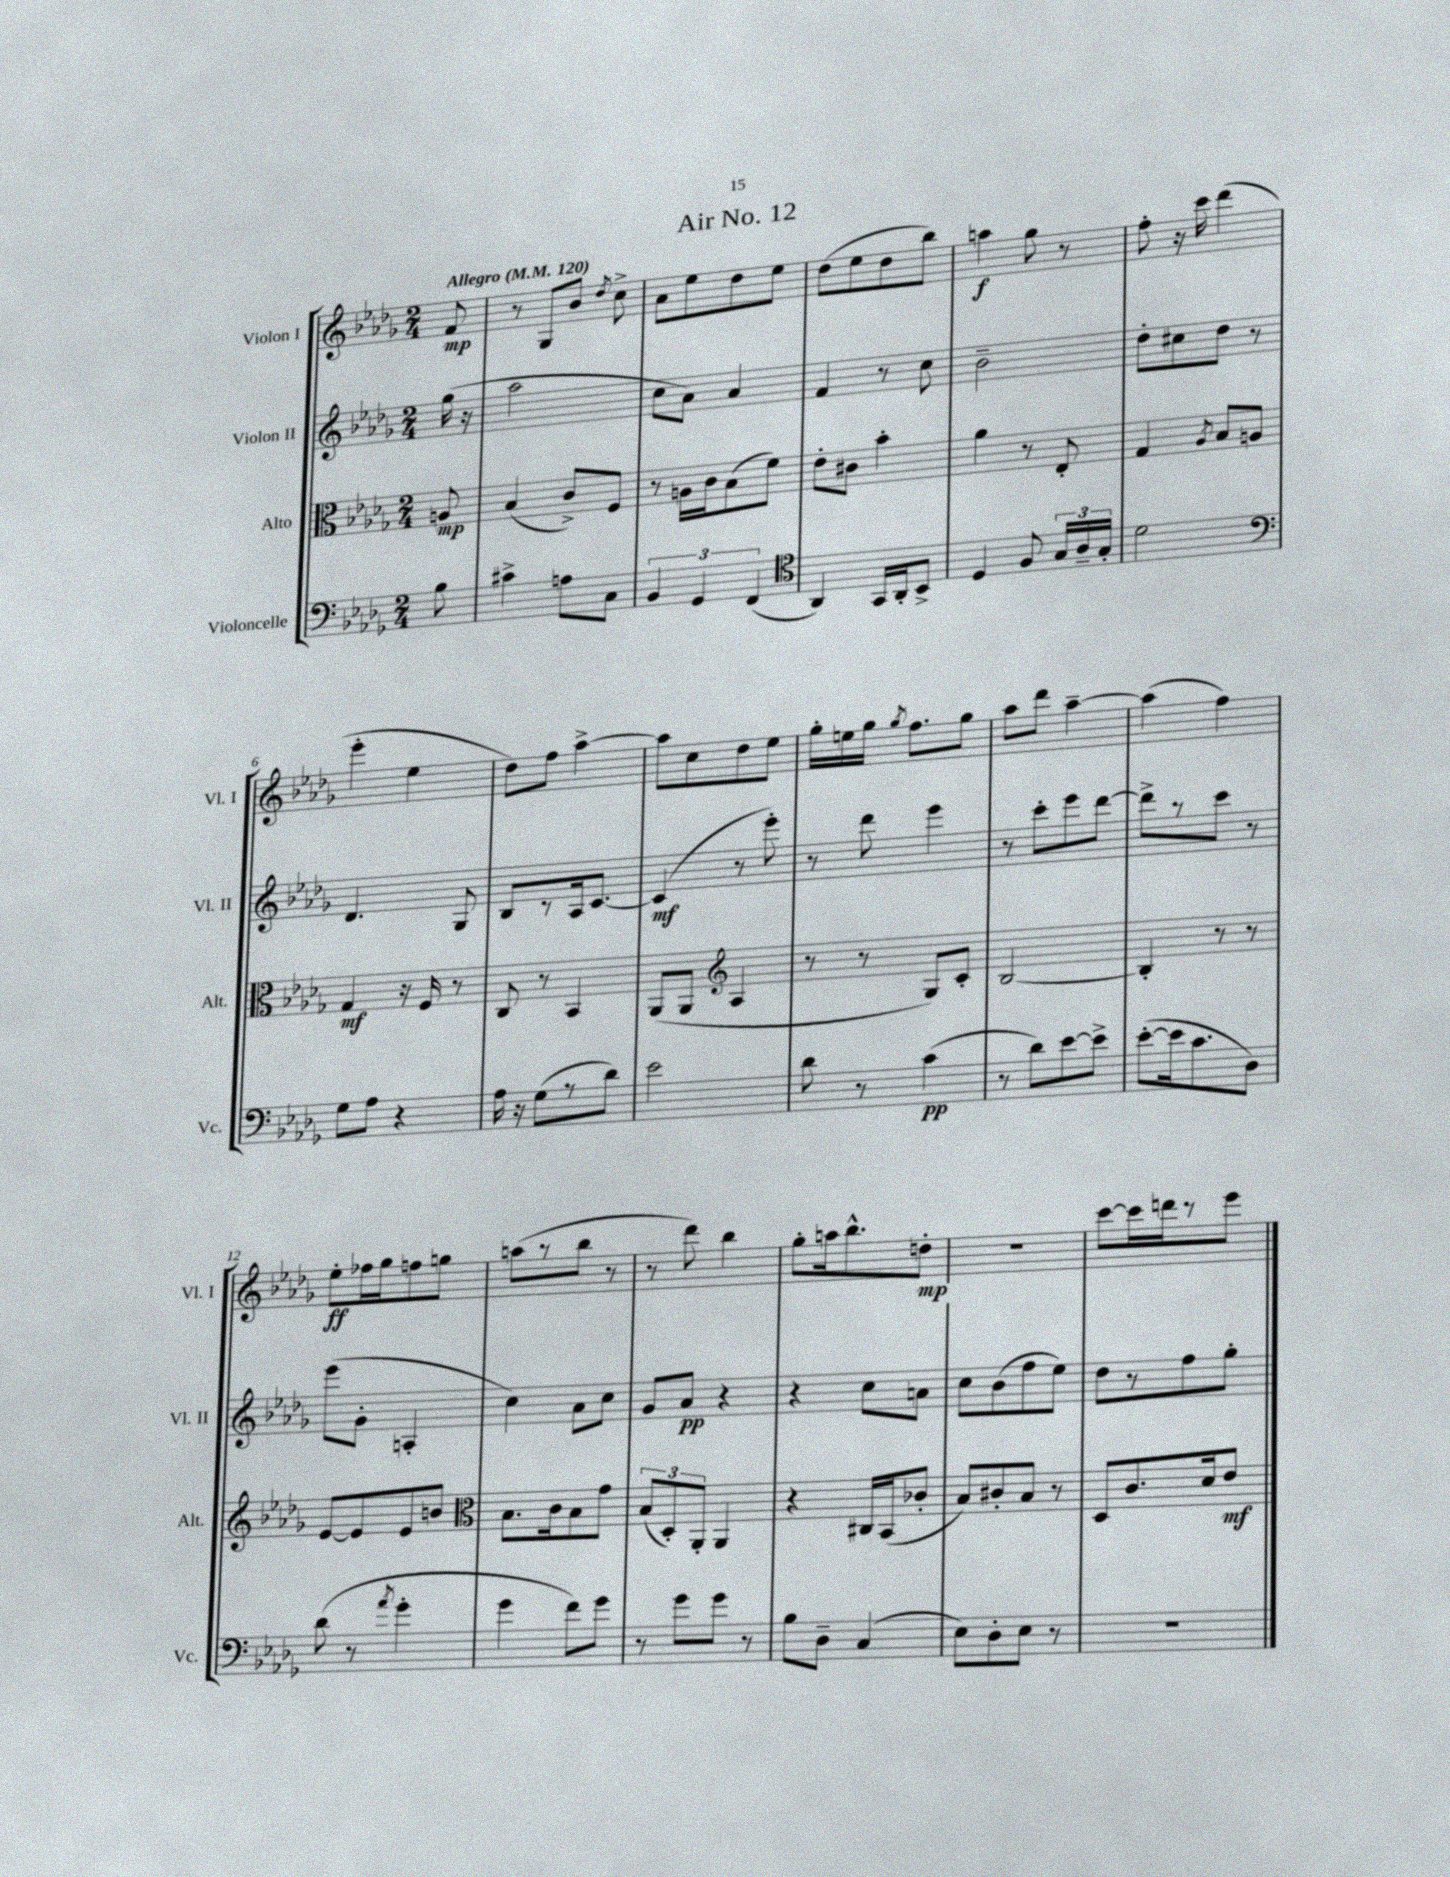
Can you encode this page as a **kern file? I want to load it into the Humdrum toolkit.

**kern	**kern	**kern	**kern
*staff4	*staff3	*staff2	*staff1
*clefF4	*clefC3	*clefG2	*clefG2
*k[b-e-a-d-g-]	*k[b-e-a-d-g-]	*k[b-e-a-d-g-]	*k[b-e-a-d-g-]
*M2/4	*M2/4	*M2/4	*M2/4
*MM120	*MM120	*MM120	*MM120
8B-	8A	(16gg-	8f
.	.	16r	.
=	=	=	=
4c#^	(4B-	2aa-	8r
.	.	.	8G-
8A	8c^)	.	8b-
.	.	.	8qdd-
8C	8F	.	8cc^
=	=	=	=
6BB-	8r	8cc	8a-
.	16A	8a-)	8ee-
6GG-	.	.	.
.	16c	.	.
.	(8B-	4a-	8dd-
(6FF	.	.	.
.	8f)	.	8ee-
=	=	=	=
*clefC4	*	*	*
4AA-)	8e-'	4f	(8dd-
.	8c#	.	8ee-
16GG-	4b-'	8r	8dd-
16AA-'	.	.	.
8BB-^	.	8cc	8bb-)
=	=	=	=
4D-	4a-	2b-~	4aa
8F	8r	.	8gg-
24G-	8E-'	.	8r
24A-~	.	.	.
24G-'	.	.	.
=	=	=	=
2d-	4G-	8dd-'	8ff'
.	.	8cc#	16r
.	.	.	16ccc
.	8qA-	.	.
.	8B-	8dd-	(4ddd-
.	8A	8r	.
=	=	=	=
*clefF4	*	*	*
8G-	4G-	4.d-	4eee-'
8A-	.	.	.
4r	16r	.	4ee-
.	16F	.	.
.	8r	8G-	.
=	=	=	=
16A-	8C	8B-	8dd-)
16r	.	.	.
(8G-	8r	8r	8ff
8r	4BB-	16A-	[4aa-^
.	.	[8.c	.
8d-)	.	.	.
=	=	=	=
2e-	(8AA-	(4c]	8aa-]
.	8AA-	.	8cc
*	*clefG2	*	*
.	4A-	8r	8dd-
.	.	8eee-')	8ee-
=	=	=	=
8d-	8r	8r	16gg-'
.	.	.	16ee
8r	8r	8ddd-	16gg-
.	.	.	8qgg-
.	.	.	8.ff
(4c	8G-)	4eee-	.
.	8c'	.	8gg-
=	=	=	=
8r	[2B-	8r	8aa-
8d-)	.	8ccc'	8ddd-
[8e-	.	8eee-	[4aa-~
8e-^]	.	[8ddd-	.
=	=	=	=
([8e-'	4B-']	8ddd-^]	(4aa-]
16e-]	.	8r	.
8.c	.	.	.
.	8r	8ccc	4ff)
8D-)	8r	8r	.
=	=	=	=
(8d-	[8e-	(8eee-	8ee-'
8r	8e-]	8g-'	16ff-
.	.	.	16gg-
8qa-	.	.	.
4g-'	8e-	4A'	8ff
.	8b	.	8gg
=	=	=	=
*	*clefC3	*	*
4g-	8.B-	4cc)	(8aa
.	.	.	8r
.	16c	.	.
8f)	8B-	8a-	8bb-
8g-	8g-	8cc	8r
=	=	=	=
8r	(12B-	8g-	8r
.	12D-')	.	.
8g-	.	8a-	8ddd-)
.	12AA-'	.	.
8g-	4AA-	4r	4bb-
8r	.	.	.
=	=	=	=
8B-	4r	4r	8gg-'
8D-~	.	.	16aa
.	.	.	8.bb-^^
(4C	16C#	8cc	.
.	(16BB-	.	.
.	8c-'	8a	8dd'
=	=	=	=
8E-)	8B-)	8cc	2r
8D-'	8c#'	(8b-	.
8E-	8B-	8ff	.
8r	8r	8ee-)	.
=	=	=	=
2r	8D-	8dd-	[8ccc
.	8.c	8r	16ccc]
.	.	.	16ddd
.	.	8ff	8r
.	16d-	.	.
.	8e-	8gg-'	8eee-
==	==	==	==
*-	*-	*-	*-
